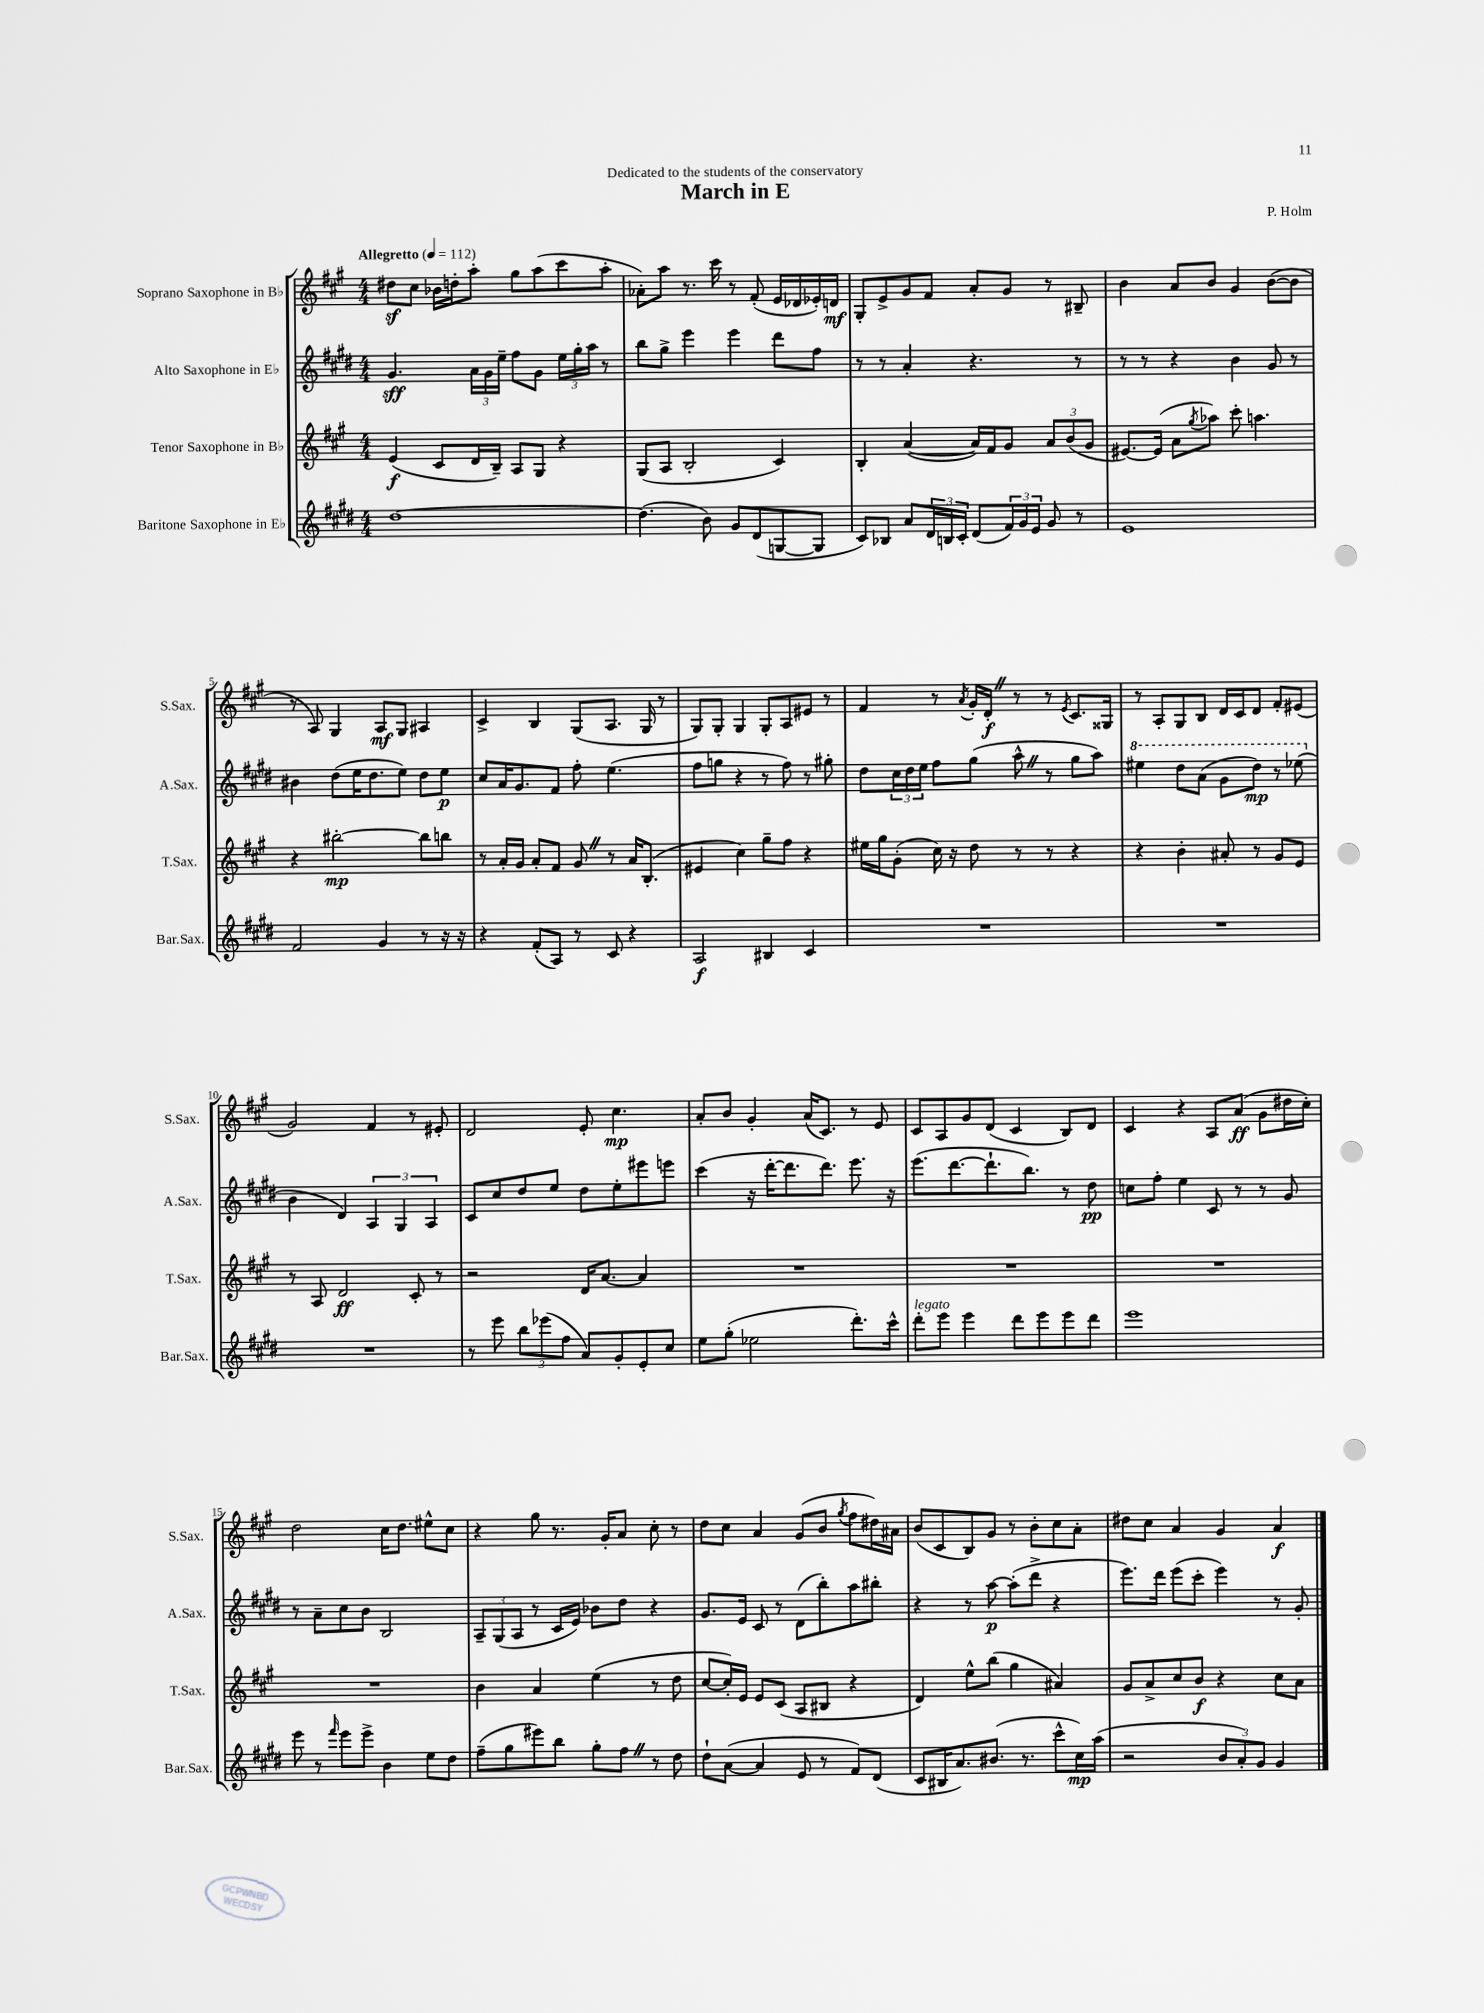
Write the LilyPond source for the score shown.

\header { title = "March in E" composer = "P. Holm" dedication = "Dedicated to the students of the conservatory" }
<<
\new StaffGroup <<
\new Staff = "s0" \with { instrumentName = "Soprano Saxophone in Bb" shortInstrumentName = "S.Sax." } {
    \clef treble \key a \major \numericTimeSignature \time 4/4 \tempo "Allegretto" 4 = 112
    dis''8\sf cis''8 bes'16 d''16-. a''8-. gis''8 a''8( cis'''8 a''8-. |
    aes'8-.) a''8 r8. cis'''16 r8 fis'8-.( e'16 des'16 ees'16-.) d'16\mf |
    gis8-. e'8-> gis'8 fis'8 a'8-. gis'8 r8 bis8-- |
    b'4 a'8 b'8 gis'4 b'8~( b'8 |
    r8 a8) gis4 a8\mf gis8 ais4 |
    cis'4-> b4 gis8( a8. gis16 r8 |
    gis8) gis8-. gis4 gis8-. a8 eis'8 r8 |
    fis'4 r8 \acciaccatura { a'8 } gis'16-. d'16-.\f \once \override BreathingSign.text = \markup { \musicglyph "scripts.caesura.straight" } \breathe r8 r8 \acciaccatura { e'8 } cis'8. gisis16 |
    r8 a8-. gis8 b8 d'16 cis'16 d'8 fis'8-. eis'8( |
    gis'2) fis'4 r8 eis'8-. |
    d'2 e'8-. cis''4.\mp |
    a'8-. b'8 gis'4-. a'16( cis'8.) r8 e'8 |
    cis'8 a8 gis'8 d'8( cis'4 b8) d'8 |
    cis'4 r4 a8 a'8\ff( gis'8 dis''16 cis''16-.) |
    d''2 cis''16 d''8. eis''8-^ cis''8 |
    r4 gis''8 r8. gis'16-. a'8 cis''8-. r8 |
    d''8 cis''8 a'4 gis'8( b'8 \acciaccatura { gis''8 } fis''8 dis''16) ais'16 |
    b'8( cis'8 b8) gis'8 r8 b'8-. cis''8 a'8-. |
    dis''8 cis''8 a'4 gis'4 a'4\f \bar "|." |
}
\new Staff = "s1" \with { instrumentName = "Alto Saxophone in Eb" shortInstrumentName = "A.Sax." } {
    \clef treble \key e \major \numericTimeSignature \time 4/4
    gis'4.\sff \tuplet 3/2 { a'16 gis'16 e''16-- } fis''8 gis'8 \tuplet 3/2 { e''16 gis''16-. a''16 } r8 |
    b''8 gis''8-> e'''4 e'''4 dis'''8 fis''8 |
    r8 r8 a'4-. r4. r8 |
    r8 r8 r4 b'4 gis'8 r8 |
    bis'4 dis''8( e''16 dis''8. e''8) dis''8 e''8\p |
    cis''8 a'16 gis'8. fis'8 fis''8-. e''4.( |
    fis''8 g''8 r4 r8 fis''8) r8 gis''8-. |
    dis''8 \tuplet 3/2 { cis''16 dis''16 e''16 } fis''8 gis''8( a''8-^ \once \override BreathingSign.text = \markup { \musicglyph "scripts.caesura.straight" } \breathe r8 gis''8 a''8) |
    \ottava #1 eis'''4 dis'''8 a''8( gis''8 dis'''8\mp) r8 ees'''8( \ottava #0 |
    b'4 dis'4) \tuplet 3/2 { a4 gis4 a4 } |
    cis'8 cis''8 dis''8 e''8 dis''8 e''8-. eis'''8 e'''8 |
    cis'''4( r16 dis'''16~-. dis'''8. dis'''8.) e'''8. r16 |
    e'''8.( dis'''8.~ dis'''8.-! b''8.) r8 dis''8\pp |
    c''8 fis''8-. e''4 cis'8 r8 r8 gis'8 |
    r8 a'8-- cis''8 b'8 b2 |
    \tuplet 3/2 { a8-- gis8( a8 } r8 cis'16 e'16) bes'8 dis''8 r4 |
    gis'8. e'16 cis'8 r8 dis'8( b''8-.) a''8 bis''8-. |
    r4 r8 a''8~\p a''8-.( dis'''8-> r4 |
    e'''8.) dis'''16 e'''8( cis'''8-. e'''4) r8 gis'8-. \bar "|." |
}
\new Staff = "s2" \with { instrumentName = "Tenor Saxophone in Bb" shortInstrumentName = "T.Sax." } {
    \clef treble \key a \major \numericTimeSignature \time 4/4
    e'4\f( cis'8 d'16 b16--) a8 gis8 r4 |
    gis8( a8 b2-. cis'4) |
    b4-. a'4~( a'16) fis'16 gis'8 \tuplet 3/2 { a'8 b'8( gis'8 } |
    eis'8.~) eis'16( a'8 \acciaccatura { gis''8 } aes''8) cis'''8-. a''4. |
    r4 bis''2~-.\mp bis''8 b''8 |
    r8 a'16-. gis'16 a'8-. fis'8 gis'8 \once \override BreathingSign.text = \markup { \musicglyph "scripts.caesura.straight" } \breathe r8 a'16 b8.-.( |
    eis'4 cis''4) gis''8-- fis''8 r4 |
    eis''16 gis''16 gis'8-.( cis''16) r16 d''8 r8 r8 r4 |
    r4 b'4-. ais'8-. r8 gis'8 e'8 |
    r8 a8 d'2\ff cis'8-. r8 |
    r2 d'16 a'8.~ a'4 |
    R1 |
    R1 |
    R1 |
    R1 |
    b'4 a'4 e''4( r8 d''8 |
    cis''8~ cis''16-.) e'16 e'8 cis'8( a8 bis8 r4 |
    d'4) e''8-^ b''8( gis''4 ais'4) |
    gis'8 a'8-> cis''8 b'8\f r4 cis''8 a'8 \bar "|." |
}
\new Staff = "s3" \with { instrumentName = "Baritone Saxophone in Eb" shortInstrumentName = "Bar.Sax." } {
    \clef treble \key e \major \numericTimeSignature \time 4/4
    dis''1~ |
    dis''4.( b'8) gis'8 dis'8( g8~ g8 |
    cis'8) bes8 a'8 \tuplet 3/2 { dis'16 b16 cis'16-. } dis'8( \tuplet 3/2 { fis'16) gis'16 e'16 } gis'8 r8 |
    e'1 |
    fis'2 gis'4 r8 r16 r16 |
    r4 fis'8-.( a8) r8 cis'8 r4 |
    a2\f bis4 cis'4 |
    R1 |
    R1 |
    R1 |
    r8 e'''8 \tuplet 3/2 { b''8 ees'''8( fis''8 } a'8) gis'8-. e'8-. cis''8 |
    e''8 gis''8-.( ees''2 dis'''8.-.) cis'''16-^ |
    dis'''8-.^\markup { \italic "legato" } e'''8 e'''4 dis'''8 e'''8 e'''8 dis'''8 |
    e'''1 |
    e'''8 r8 \grace { fis'''16 } e'''8 e'''8-> b'4 e''8 dis''8 |
    fis''8--( gis''8 eis'''8) b''8 gis''8-. fis''8 \once \override BreathingSign.text = \markup { \musicglyph "scripts.caesura.straight" } \breathe r8 dis''8 |
    dis''8-! a'8~( a'4 e'8 r8 fis'8) dis'8( |
    cis'8 bis16 a'8.) bis'8.( r8. cis'''8-^ cis''16\mp) a''16( |
    r2 \tuplet 3/2 { b'8 a'8-.) gis'8 } gis'4 \bar "|." |
}
>>
>>
